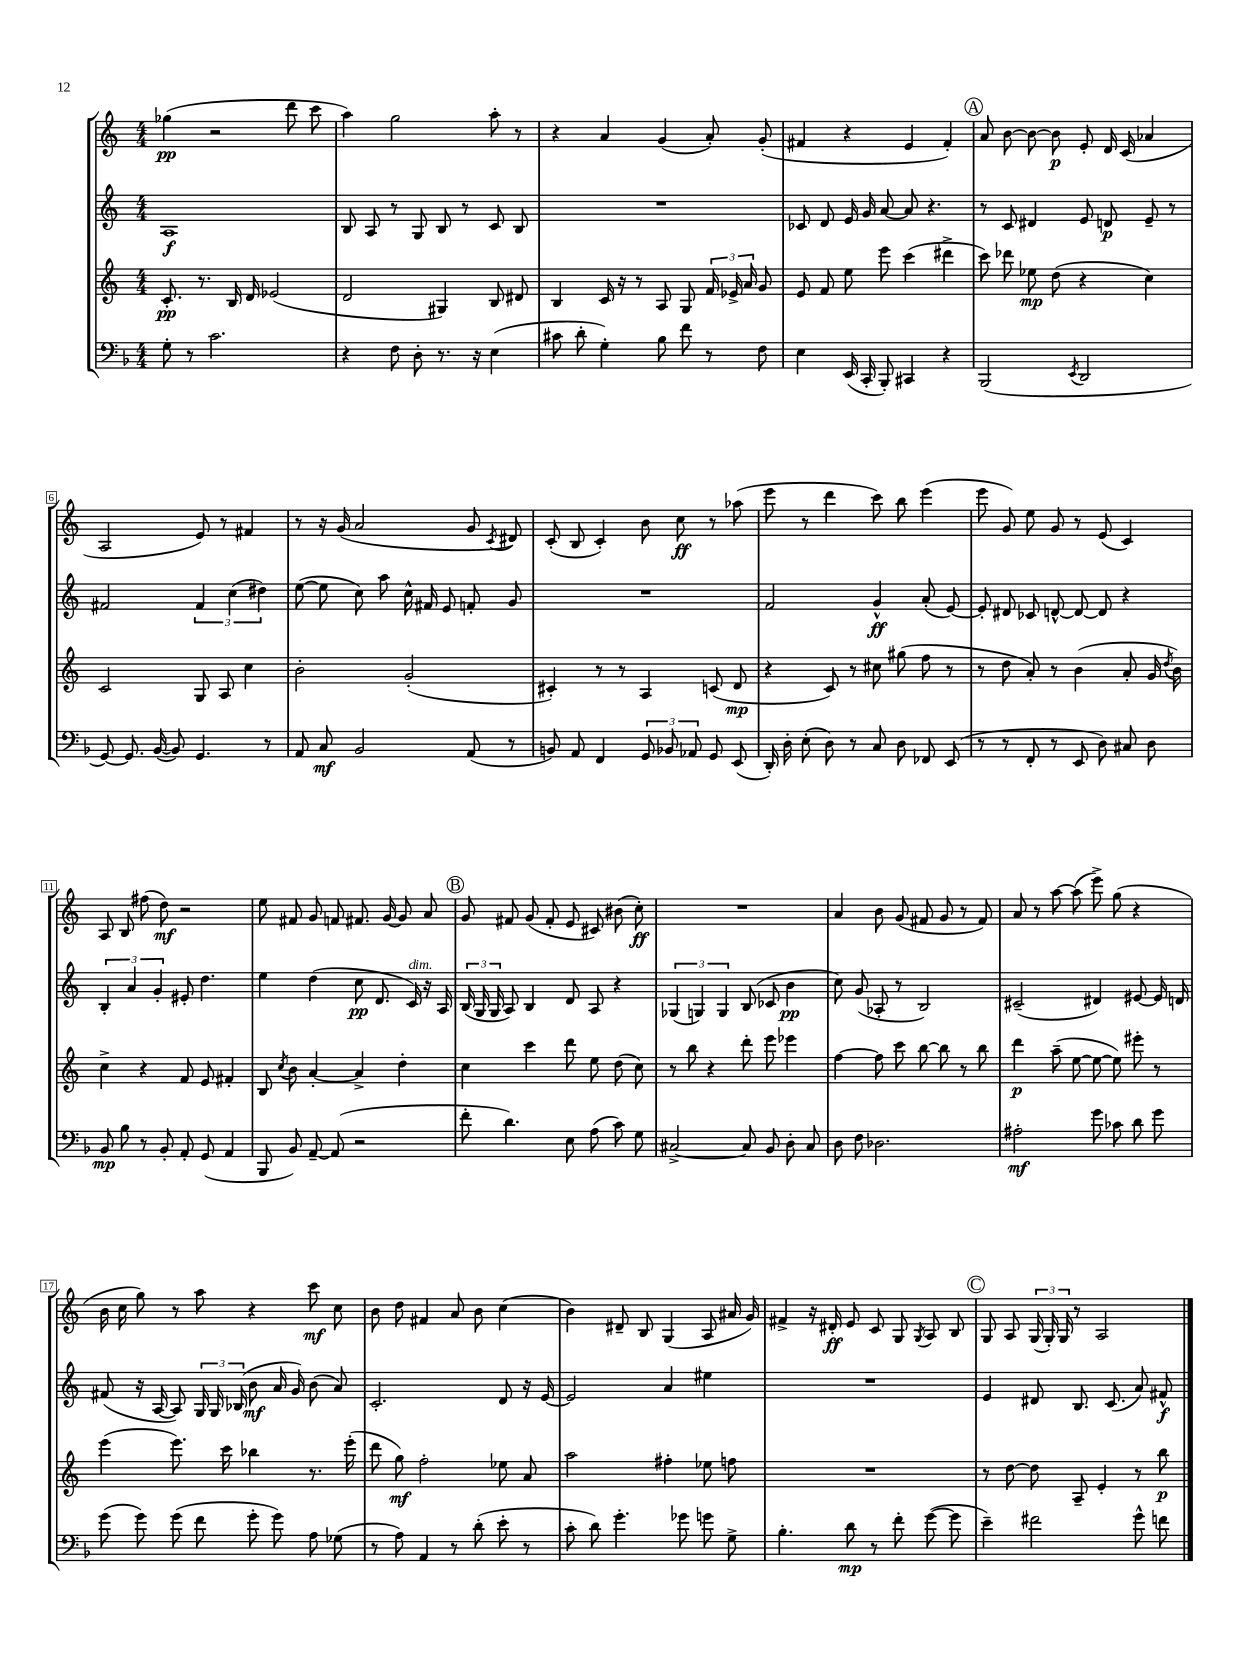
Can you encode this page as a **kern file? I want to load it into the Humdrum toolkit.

**kern	**dynam	**kern	**dynam	**kern	**dynam	**kern	**dynam
*part4	*part4	*part3	*part3	*part2	*part2	*part1	*part1
*staff4	*staff4	*staff3	*staff3	*staff2	*staff2	*staff1	*staff1
*clefF4	*	*clefG2	*	*clefG2	*	*clefG2	*
*k[b-]	*	*k[]	*	*k[]	*	*k[]	*
*M4/4	*	*M4/4	*	*M4/4	*	*M4/4	*
=1	=1	=1	=1	=1	=1	=1	=1
8G'\	.	8.c'/	pp	1A	f	(4gg-X\	pp
8r	.	.	.	.	.	.	.
.	.	8.r	.	.	.	.	.
2.c\	.	.	.	.	.	2r	.
.	.	16B/	.	.	.	.	.
.	.	16d/	.	.	.	.	.
.	.	(2e-X/	.	.	.	.	.
.	.	.	.	.	.	8ddd\	.
.	.	.	.	.	.	8ccc\	.
=2	=2	=2	=2	=2	=2	=2	=2
4r	.	2d/	.	8B/	.	4aa\)	.
.	.	.	.	8A/	.	.	.
8F\	.	.	.	8r	.	2gg\	.
8D'\	.	.	.	8G/	.	.	.
8.r	.	4G#X/)	.	8B/	.	.	.
.	.	.	.	8r	.	.	.
16r	.	.	.	.	.	.	.
(4E\	.	8B/	.	8c/	.	8aa'\	.
.	.	8d#X/	.	8B/	.	8r	.
=3	=3	=3	=3	=3	=3	=3	=3
8c#X\	.	4B/	.	1r	.	4r	.
8d'\	.	.	.	.	.	.	.
4G'\)	.	16c/	.	.	.	4a/	.
.	.	16r	.	.	.	.	.
.	.	8r	.	.	.	.	.
8B-\	.	8A/	.	.	.	(4g/	.
8f\	.	8G/	.	.	.	.	.
8r	.	24f/	.	.	.	8a'/)	.
.	.	24e-X^/	.	.	.	.	.
.	.	24a/	.	.	.	.	.
8F\	.	8g/	.	.	.	(8g'/	.
=4	=4	=4	=4	=4	=4	=4	=4
4E\	.	8e/	.	8c-X/	.	4f#X/	.
.	.	8f/	.	8d/	.	.	.
(16EE/	.	8ee\	.	16e/	.	4r	.
16CC'/	.	.	.	16g/	.	.	.
8BBB-'/)	.	8eee\	.	[8a/	.	.	.
4CC#X/	.	(4ccc\	.	8a/]	.	4e/	.
.	.	.	.	4.r	.	.	.
4r	.	4ddd#X^\	.	.	.	4f#'/)	.
!!LO:REH:place=s1:t=A
=5	=5	=5	=5	=5	=5	=5	=5
(2BBB-/	.	8ccc\)	.	8r	.	8a/	.
.	.	8ddd-X\	.	8c/	.	[8b\	.
.	.	8ee-X\	mp	4d#X/	.	8b\_	.
.	.	(8dd\	.	.	.	8b\]	p
8qEE/	.	.	.	.	.	.	.
2DD/	.	4r	.	8e/	.	8e'/	.
.	.	.	.	8dn/	p	16d/	.
.	.	.	.	.	.	(16c/	.
.	.	4cc\)	.	8e~/	.	4a-X/	.
.	.	.	.	8r	.	.	.
!!LO:LB:g=z
=6	=6	=6	=6	=6	=6	=6	=6
[8GG/)	.	2c/	.	2f#X/	.	2A/	.
8.GG/]	.	.	.	.	.	.	.
([16BB-/	.	.	.	.	.	.	.
8BB-/])	.	.	.	.	.	.	.
4.GG/	.	8G/	.	6f#/	.	8e/)	.
.	.	8A/	.	.	.	8r	.
.	.	.	.	(6cc\	.	.	.
.	.	4cc\	.	.	.	4f#X/	.
.	.	.	.	6dd#X\)	.	.	.
8r	.	.	.	.	.	.	.
=7	=7	=7	=7	=7	=7	=7	=7
8AA/	.	2b'\	.	([8ee\	.	8r	.
8C/	mf	.	.	8ee\]	.	16r	.
.	.	.	.	.	.	(16g/	.
2BB-/	.	.	.	8cc\)	.	2a/	.
.	.	.	.	8aa\	.	.	.
.	.	(2g'/	.	16cc^^\	.	.	.
.	.	.	.	16f#X/	.	.	.
.	.	.	.	8e/	.	.	.
(8AA/	.	.	.	8fn'/	.	8g/	.
.	.	.	.	.	.	8qc/	.
8r	.	.	.	8g/	.	8d#X/)	.
=8	=8	=8	=8	=8	=8	=8	=8
8BBn/)	.	4c#X'/)	.	1r	.	(8c'/	.
8AA/	.	.	.	.	.	8B/	.
4FF/	.	8r	.	.	.	4c'/)	.
.	.	8r	.	.	.	.	.
12GG/	.	4A/	.	.	.	8b\	.
12BB-X/	.	.	.	.	.	.	.
.	.	.	.	.	.	8cc\	ff
12AA-X/	.	.	.	.	.	.	.
8GG/	.	(8cn/	.	.	.	8r	.
(8EE/	.	8d/	mp	.	.	(8aa-X\	.
=9	=9	=9	=9	=9	=9	=9	=9
16DD'/)	.	4r	.	2f/	.	8eee\	.
16D'\	.	.	.	.	.	.	.
(8E'\	.	.	.	.	.	8r	.
8D\)	.	8c/)	.	.	.	4ddd\	.
8r	.	8r	.	.	.	.	.
8C/	.	8cc#X\	.	4g^^/	ff	8ccc\)	.
8D\	.	(8gg#X\	.	.	.	8bb\	.
8FF-X/	.	8ff\	.	(8a'/	.	(4eee\	.
(8EE/	.	8r	.	[8e/)	.	.	.
=10	=10	=10	=10	=10	=10	=10	=10
8r	.	8r	.	8e'/]	.	8eee\	.
8r	.	8dd\	.	8d#X/	.	8g/)	.
8FF'/	.	8a'/)	.	8c-X/	.	8ee\	.
8r	.	8r	.	[8dn^^/	.	8g/	.
8EE/	.	(4b\	.	8d/_	.	8r	.
8D\)	.	.	.	8d/]	.	(8e/	.
8C#X/	.	8a'/	.	4r	.	4c/)	.
8D\	.	16g/	.	.	.	.	.
.	.	8qdd/	.	.	.	.	.
.	.	16b\)	.	.	.	.	.
!!LO:LB:g=z
=11	=11	=11	=11	=11	=11	=11	=11
8BB-/	mp	4cc^\	.	6B'/	.	8A/	.
8B-\	.	.	.	.	.	8B/	.
.	.	.	.	6a/	.	.	.
8r	.	4r	.	.	.	(8ff#X\	.
.	.	.	.	6g'/	.	.	.
8BB-'/	.	.	.	.	.	8dd\)	mf
8AA'/	.	8f/	.	8e#X'/	.	2r	.
(8GG/	.	8e/	.	4.dd\	.	.	.
4AA/	.	4f#X'/	.	.	.	.	.
=12	=12	=12	=12	=12	=12	=12	=12
8BBB-/	.	8B/	.	4ee\	.	8ee\	.
.	.	8qcc/	.	.	.	.	.
8BB-/)	.	8b\	.	.	.	8f#X/	.
[8AA~/	.	[4a'/	.	(4dd\	.	8g/	.
(8AA/]	.	.	.	.	.	8fn/	.
2r	.	4a^/]	.	8cc\	pp	8.f#X/	.
.	.	.	.	8.d/	.	.	.
.	.	.	.	.	.	[16g/	.
.	.	4dd'\	.	.	.	8g/]	.
!	!	!	!	!LO:TX:a:i:t=dim.	!	!	!
.	.	.	.	16c/)	.	.	.
.	.	.	.	16r	.	8a/	.
.	.	.	.	16A/	.	.	.
!!LO:REH:place=s1:t=B
=13	=13	=13	=13	=13	=13	=13	=13
8f'\	.	4cc\	.	(24B/	.	8g/	.
.	.	.	.	24G/	.	.	.
.	.	.	.	24G/	.	.	.
4.d\)	.	.	.	8A/)	.	8f#X/	.
.	.	4ccc\	.	4B/	.	(8g/	.
.	.	.	.	.	.	8f#'/	.
8E\	.	8ddd\	.	8d/	.	8e/	.
(8A\	.	8ee\	.	8A/	.	8c#X/)	.
8c\)	.	(8dd\	.	4r	.	(8b#X\	.
8G\	.	8cc\)	.	.	.	8cc'\)	ff
=14	=14	=14	=14	=14	=14	=14	=14
[2C#X^/	.	8r	.	(6G-X/	.	1r	.
.	.	8bb\	.	.	.	.	.
.	.	.	.	6Gn/)	.	.	.
.	.	4r	.	.	.	.	.
.	.	.	.	6G/	.	.	.
8C#/]	.	8ddd'\	.	(8B/	.	.	.
8BB-/	.	8eee\	.	8c-X/	.	.	.
8D'\	.	4eee-X\	.	4b\	pp	.	.
8C#/	.	.	.	.	.	.	.
=15	=15	=15	=15	=15	=15	=15	=15
8D\	.	[4ff\	.	8cc\)	.	4a/	.
8F\	.	.	.	(8g/	.	.	.
2.D-X\	.	8ff\]	.	8A-X'/	.	8b\	.
.	.	8ccc\	.	8r	.	(8g/	.
.	.	[8bb\	.	2B/)	.	8f#X/	.
.	.	8bb\]	.	.	.	8g/	.
.	.	8r	.	.	.	8r	.
.	.	8bb\	.	.	.	8f#/)	.
=16	=16	=16	=16	=16	=16	=16	=16
2A#X'\	mf	4ddd\	p	(2c#X~/	.	8a/	.
.	.	.	.	.	.	8r	.
.	.	(8aa~\	.	.	.	[8aa\	.
.	.	[8ee\	.	.	.	(8aa\]	.
8g\	.	8ee\_	.	4d#X/)	.	8eee^\)	.
8c-X\	.	8ee\])	.	.	.	(8gg\	.
8d\	.	8eee#X'\	.	[8e#X/	.	4r	.
8g\	.	8r	.	16e#/]	.	.	.
.	.	.	.	16dn/	.	.	.
!!LO:LB:g=z
=17	=17	=17	=17	=17	=17	=17	=17
(8g\	.	(4eee\	.	(8f#X/	.	16b\	.
.	.	.	.	.	.	16cc\	.
8g\)	.	.	.	16r	.	8gg\)	.
.	.	.	.	[16A/	.	.	.
(8g\	.	8.eee\)	.	8A/])	.	8r	.
8f\	.	.	.	24G/	.	8aa\	.
.	.	.	.	24G/	.	.	.
.	.	16ccc\	.	.	.	.	.
.	.	.	.	(24B-X/	.	.	.
8g'\	.	4bb-X\	.	8b\	mf	4r	.
8g\)	.	.	.	16a/	.	.	.
.	.	.	.	16g/)	.	.	.
8A\	.	8.r	.	(8b\	.	8ccc\	mf
(8G-X\	.	.	.	8a/)	.	8cc\	.
.	.	(16eee'\	.	.	.	.	.
=18	=18	=18	=18	=18	=18	=18	=18
8r	.	8ddd\	.	2.c'/	.	8b\	.
8A\)	.	8gg\)	mf	.	.	8dd\	.
4AA/	.	2ff'\	.	.	.	4f#X/	.
8r	.	.	.	.	.	8a/	.
(8d'\	.	.	.	.	.	8b\	.
8e'\	.	8ee-X\	.	8d/	.	(4cc\	.
8r	.	8a/	.	16r	.	.	.
.	.	.	.	[16e/	.	.	.
=19	=19	=19	=19	=19	=19	=19	=19
8c'\	.	2aa\	.	2e/]	.	4b\)	.
8d\)	.	.	.	.	.	.	.
4.g'\	.	.	.	.	.	8d#X~/	.
.	.	.	.	.	.	8B/	.
.	.	4ff#X'\	.	4a/	.	(4G/	.
8g-X\	.	.	.	.	.	.	.
8gn\	.	8ee-X\	.	4ee#X\	.	8A/	.
8G^\	.	8ffn\	.	.	.	16a#X/	.
.	.	.	.	.	.	16g/)	.
=20	=20	=20	=20	=20	=20	=20	=20
4.B-'\	.	1r	.	1r	.	4f#X^/	.
.	.	.	.	.	.	16r	.
.	.	.	.	.	.	16d#X'/	ff
8d\	mp	.	.	.	.	8e/	.
8r	.	.	.	.	.	8c/	.
8f'\	.	.	.	.	.	8G/	.
.	.	.	.	.	.	8qG/	.
([8g\	.	.	.	.	.	8A/	.
8g\]	.	.	.	.	.	8B/	.
!!LO:REH:place=s1:t=C
=21	=21	=21	=21	=21	=21	=21	=21
4e~\)	.	8r	.	4e/	.	8G/	.
.	.	[8dd\	.	.	.	8A/	.
2f#X\	.	8dd\]	.	8d#X/	.	(24G/	.
.	.	.	.	.	.	24G'/)	.
.	.	.	.	.	.	24G/	.
.	.	8A~/	.	8.B/	.	8r	.
.	.	4e'/	.	.	.	2A/	.
.	.	.	.	(8.c/	.	.	.
8g^^\	.	8r	.	8a/)	.	.	.
8fn\	.	8bb\	p	8f#X^^/	f	.	.
==	==	==	==	==	==	==	==
*-	*-	*-	*-	*-	*-	*-	*-
